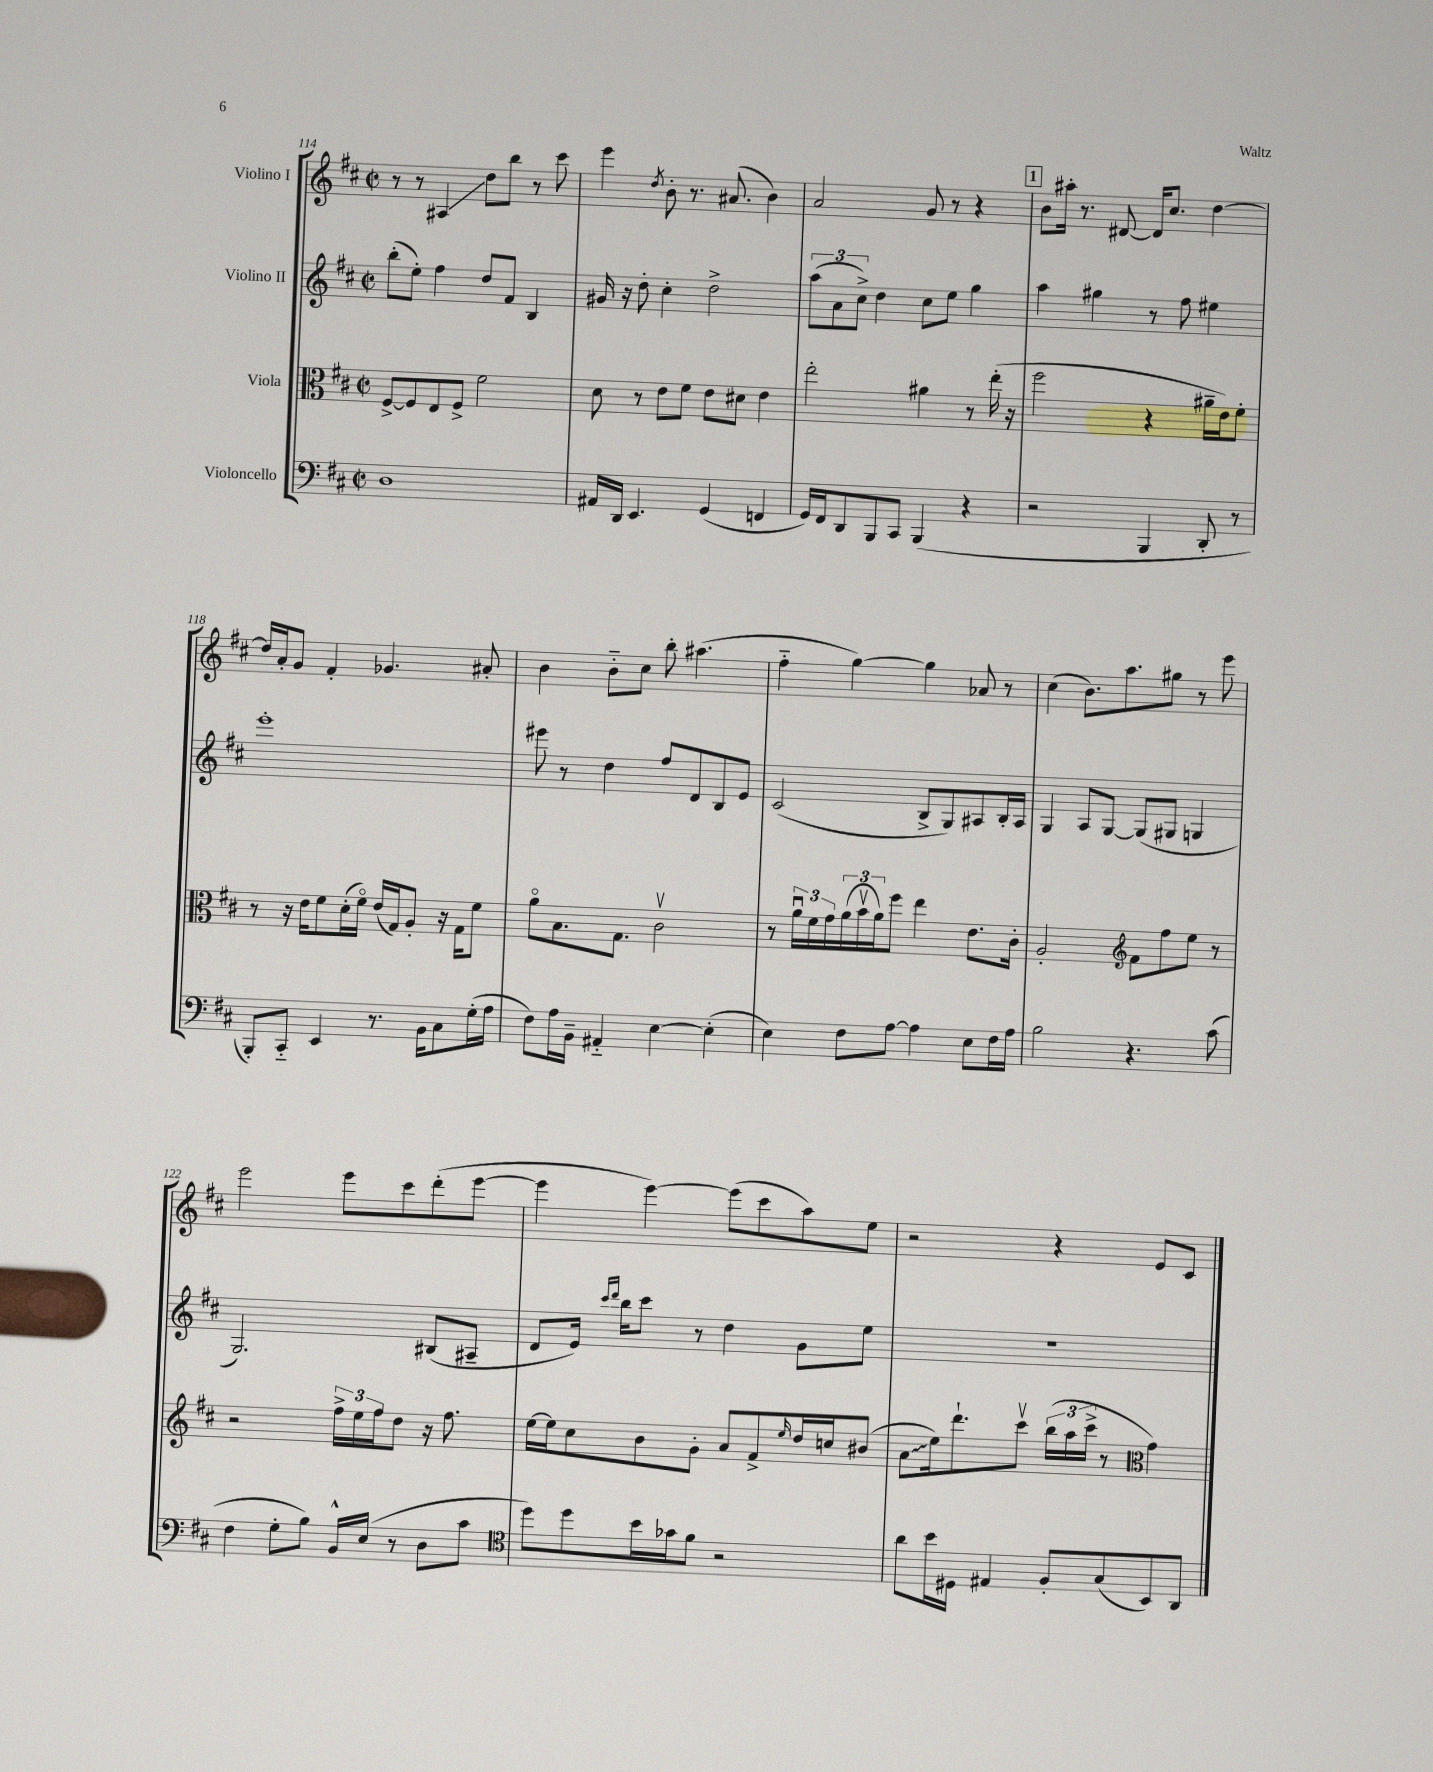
<<
\new StaffGroup <<
\new Staff = "s0" \with { instrumentName = "Violino I" } {
    \clef treble \key d \major \defaultTimeSignature \time 2/2
    r8 r8 ais4\glissando d''8 b''8 r8 cis'''8 |
    e'''4 \acciaccatura { d''8 } b'8-. r8. ais'8.( b'4) |
    a'2 g'8 r8 r4 |
    \mark \markup { \box "1" } b'8 ais''16-. r8. dis'8~ dis'16 cis''8. d''4~ |
    d''16 a'16-. g'8 fis'4-. ges'4. ais'8-. |
    b'4 b'8-_ cis''8 b''8-. ais''4.( |
    fis''4-_ g''4~) g''4 aes'8 r8 |
    cis''4( b'8.) a''8. gis''8 r8 e'''8 |
    e'''2 e'''8 cis'''8 d'''8-.( e'''8~ |
    e'''4 e'''4~) e'''8( cis'''8 a''8) e''8 |
    r2 r4 e'8 cis'8 \bar "|." |
}
\new Staff = "s1" \with { instrumentName = "Violino II" } {
    \clef treble \key d \major \defaultTimeSignature \time 2/2
    b''8-.( e''8-.) fis''4 d''8 fis'8 b4 |
    gis'16 r16 d''8-. cis''4-. d''2-> |
    \tuplet 3/2 { a''8( a'8 cis''8->) } d''4 cis''8 e''8 g''4 |
    \mark \markup { \box "1" } a''4 gis''4 r8 fis''8 eis''4 |
    e'''1-. |
    eis'''8 r8 d''4 fis''8 d'8 b8 e'8 |
    cis'2( b8-> g8) ais8 b16-. ais16 |
    g4 a8 g8~ g8( gis8 g4 |
    g2.) bis8( ais8-- |
    d'8 e'16) \grace { cis'''16 d'''16 } b''16 cis'''8 r8 d''4 g'8 e''8 |
    R1 \bar "|." |
}
\new Staff = "s2" \with { instrumentName = "Viola" } {
    \clef alto \key d \major \defaultTimeSignature \time 2/2
    fis8~-> fis8 e8 fis8-> fis'2 |
    d'8 r8 e'8 fis'8 e'8 dis'8 e'4 |
    e''2-. ais'4 r8 e''16-.( r16 |
    \mark \markup { \box "1" } fis''2 r4 ais'16-- e'16) fis'8-. |
    r8 r16 e'16 fis'8 d'16-.( fis'16\flageolet) e'16( g16) a8-. r16 g16 fis'8 |
    a'8\flageolet b8. g8. cis'2\upbow |
    r8 \tuplet 3/2 { a'16\downbow fis'16 g'16 } \tuplet 3/2 { a'16( b'16\upbow a'16) } fis''8 e''4 e'8. cis'16-. |
    a2-. \clef treble fis'8 fis''8 e''8 r8 |
    r2 \tuplet 3/2 { fis''16-> e''16 fis''16 } d''8 r16 fis''8. |
    e''16~ e''16 cis''8 b'8 g'8-. a'8 fis'8-> \grace { e''16 } d''16 c''16 bis'8( |
    \once \override Glissando.style = #'zigzag a'8\glissando e''16) d'''8.-! cis'''8\upbow \tuplet 3/2 { b''16( a''16 cis'''16-> } r8 \clef alto g'4) \bar "|." |
}
\new Staff = "s3" \with { instrumentName = "Violoncello" } {
    \clef bass \key d \major \defaultTimeSignature \time 2/2
    d1 |
    ais,16 d,16 e,4. g,4( f,4 |
    g,16) fis,16 d,8 b,,8 cis,8 b,,4( r4 |
    \mark \markup { \box "1" } r2 b,,4 d,8-. r8 |
    b,,8-.) cis,8-_ e,4 r8. b,16 cis8 g16-.( a16 |
    fis8) a16 b,16-- ais,4-_ e4~ e4-.( |
    e4) fis8 a8~ a4 e8 fis16 a16 |
    b2 r4. cis'8( |
    fis4 g8-. b8) b,16-^ e16( r8 d8 cis'8 |
    \clef tenor d''8) d''8 b'16 ges'16 fis'8 r2 |
    a'8 b'16 dis16 eis4 fis8-. g8( b,8) a,8 \bar "|." |
}
>>
>>
\layout { \context { \Score currentBarNumber = #114 } }
